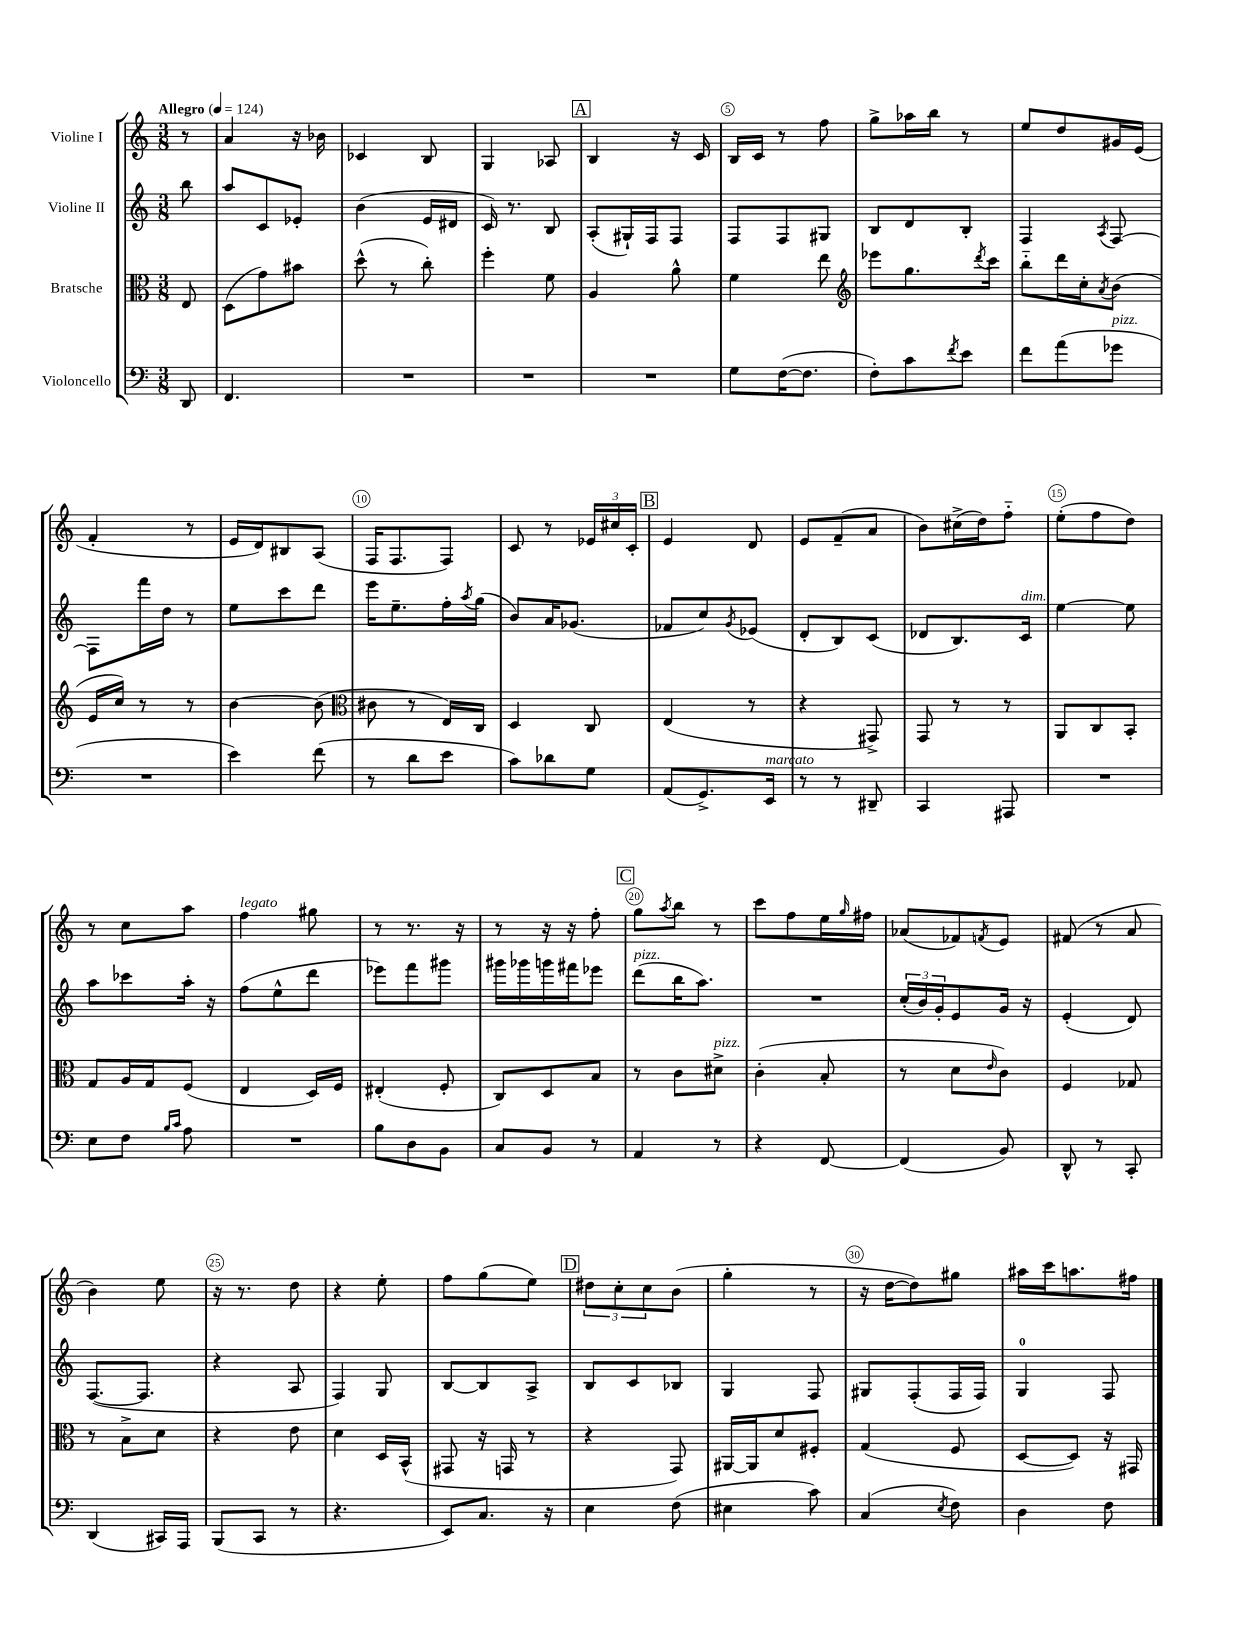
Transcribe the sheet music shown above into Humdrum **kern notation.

**kern	**kern	**kern	**kern
*staff4	*staff3	*staff2	*staff1
*clefF4	*clefC3	*clefG2	*clefG2
*k[]	*k[]	*k[]	*k[]
*M3/8	*M3/8	*M3/8	*M3/8
*MM124	*MM124	*MM124	*MM124
8DD/	8E/	8bb\	8r
=	=	=	=
4.FF/	(8D\L	8aa/L	4a/
.	8g\)	8c/	.
.	8b#\J	8e-'/J	16r
.	.	.	16b-\
=	=	=	=
4.r	(8dd^^\	(4b\	4c-/
.	8r	.	.
.	8cc'\)	16e/LL	8B/
.	.	16d#/JJ	.
=	=	=	=
4.r	4ff'\	16c/)	4G/
.	.	8.r	.
.	8f\	8B/	8A-/
=	=	=	=
4.r	4A/	(8A'/L	4B/
.	.	16G#`/L)	.
.	.	16F/J	.
.	8a^^\	8F/J	16r
.	.	.	16c/
=	=	=	=
8G\L	4f\	8F/L	16B/LL
.	.	.	16c/JJ
([16F\K	.	8F/	8r
8.F\]J	.	.	.
.	8ee\	8G#/J	8ff\
=	=	=	=
*	*clefG2	*	*
8F'\L)	8eee-\L	8B/L	8gg^\L
8c\	8.gg\	8d/	16aa-\L
.	.	.	16bb\JJ
8qf/	.	.	.
8e\J	.	8B'/J	8r
.	8qddd/	.	.
.	16ccc\Jk	.	.
=	=	=	=
8f\L	8bb'~\L	4F/	8ee/L
(8a\	16ddd\L	.	8dd/
.	16cc'\J	.	.
.	8qa/	8qA/	.
8g-\J	(8b\J	[8F/	16g#/L
.	.	.	(16e/JJ
=	=	=	=
4.r	16e/LL	8F\]L	4f'/
.	16cc/JJ)	.	.
.	8r	16fff\L	.
.	.	16dd\JJ	.
.	8r	8r	8r
=	=	=	=
4e\)	[4b\	8ee\L	16e/LL
.	.	.	16d/J)
.	.	8ccc\	8B#/
(8f\	(8b\]	8ddd\J	(8A/J
=	=	=	=
*	*clefC3	*	*
8r	8c#\	16eee\LK	16F/LK
.	.	8.ee~\	8.F/
8d\L	8r	.	.
8e\J	16E/LL)	16ff'\L	8F/J)
.	.	8qaa/	.
.	16C/JJ	(16gg\JJ	.
=	=	=	=
8c\L)	4D/	8b/L)	8c/
8d-\	.	16a/K	8r
.	.	(8.g-/J	.
8G\J	8C/	.	24e-/LL
.	.	.	24cc#/
.	.	.	24c'/JJ
=	=	=	=
(8AA/L	(4E/	8f-/L	4e/
8.GG^/)	.	8cc/)	.
.	.	8qg/	.
.	8r	(8e-/J	8d/
16EE/Jk	.	.	.
=	=	=	=
8r	4r	8d'/L	8e/L
8r	.	8B/)	(8f~/
8DD#~/	8GG#^/)	(8c/J	8a/J
=	=	=	=
4CC/	8GG/	8d-/L	8b\L)
.	8r	8.B/)	(16cc#^\L
.	.	.	16dd\J)
8AAA#/	8r	.	8ff'~\J
.	.	16c/Jk	.
=	=	=	=
4.r	8AA/L	[4ee\	(8ee'\L
.	8C/	.	8ff\
.	8BB'/J	8ee\]	8dd\J)
=	=	=	=
8E\L	8G/L	8aa\L	8r
8F\J	16A/L	8ccc-\	8cc\L
.	16G/J	.	.
16qqB/LL	.	.	.
16qqc/JJ	.	.	.
8A\	(8F/J	16aa'\Jk	8aa\J
.	.	16r	.
=	=	=	=
4.r	4E/	(8ff\L	4ff\
.	.	8ee^^\	.
.	16D/LL)	8ddd\J	8gg#\
.	16F/JJ	.	.
=	=	=	=
8B\L	(4E#'/	8eee-\L)	8r
8D\	.	8fff\	8.r
8BB\J	8F'/	8ggg#\J	.
.	.	.	16r
=	=	=	=
8C/L	8C/L)	16ggg#\LL	8r
.	.	16ggg-\	.
8BB/J	8D/	16ggg\	16r
.	.	16fff#\J	16r
8r	8B/J	8eee-\J	8ff'\
=	=	=	=
4AA/	8r	(8ddd\L	8gg\L
.	.	.	8qaa/
.	8c\L	16bb\K	8bb\J
.	.	8.aa\J)	.
8r	8d#^\J	.	8r
=	=	=	=
4r	(4c'\	4.r	8ccc\L
.	.	.	8ff\
[8FF/	8B'/	.	16ee\L
.	.	.	16qqgg/
.	.	.	16ff#\JJ
=	=	=	=
(4FF/]	8r	(24cc'/LL	(8a-/L
.	.	24b/)	.
.	.	24g'/J	.
.	8d\L	8e/	8f-/)
.	16qqe/	.	8qf/
8BB/)	8c\J)	16g/Jk	8e/J
.	.	16r	.
=	=	=	=
8DD^^/	4F/	(4e'/	(8f#/
8r	.	.	8r
8CC'/	8G-/	8d/)	8a/
=	=	=	=
(4DD/	8r	([8.F/L	4b\)
.	8B^\L	.	.
.	.	8.F/]J	.
16CC#/LL)	8d\J	.	8ee\
16AAA/JJ	.	.	.
=	=	=	=
(8BBB/L	4r	4r	16r
.	.	.	8.r
8CC/J	.	.	.
8r	8e\	8A/	8dd\
=	=	=	=
4.r	4d\	4F/)	4r
.	16D/LL	8G/	8ee'\
.	(16BB^^/JJ	.	.
=	=	=	=
8EE/L)	8GG#/	[8B/L	8ff\L
8.C/J	16r	8B/]	(8gg\
.	16GG/	.	.
.	8r	8A^/J	8ee\J)
16r	.	.	.
=	=	=	=
4E\	4r	8B/L	12dd#\L
.	.	.	12cc'\
.	.	8c/	.
.	.	.	12cc\
(8F\	8GG/)	8B-/J	(8b\J
=	=	=	=
4E#\	[16AA#/LL	4G/	4gg'\
.	16AA#/]J	.	.
.	8d/	.	.
8c\)	8F#'/J	8F/	8r
=	=	=	=
(4C/	(4G/	8G#/L	16r
.	.	.	[16dd\LK
.	.	(8F'/	8dd\])
8qE/	.	.	.
8F\)	8F/	16F/L	8gg#\J
.	.	16F/JJ)	.
=	=	=	=
4D\	[8D/L	4G/	16aa#\LL
.	.	.	16ccc\J
.	8D/]J)	.	8.aa\
8F\	16r	8F/	.
.	16GG#/	.	16ff#\Jk
==	==	==	==
*-	*-	*-	*-
